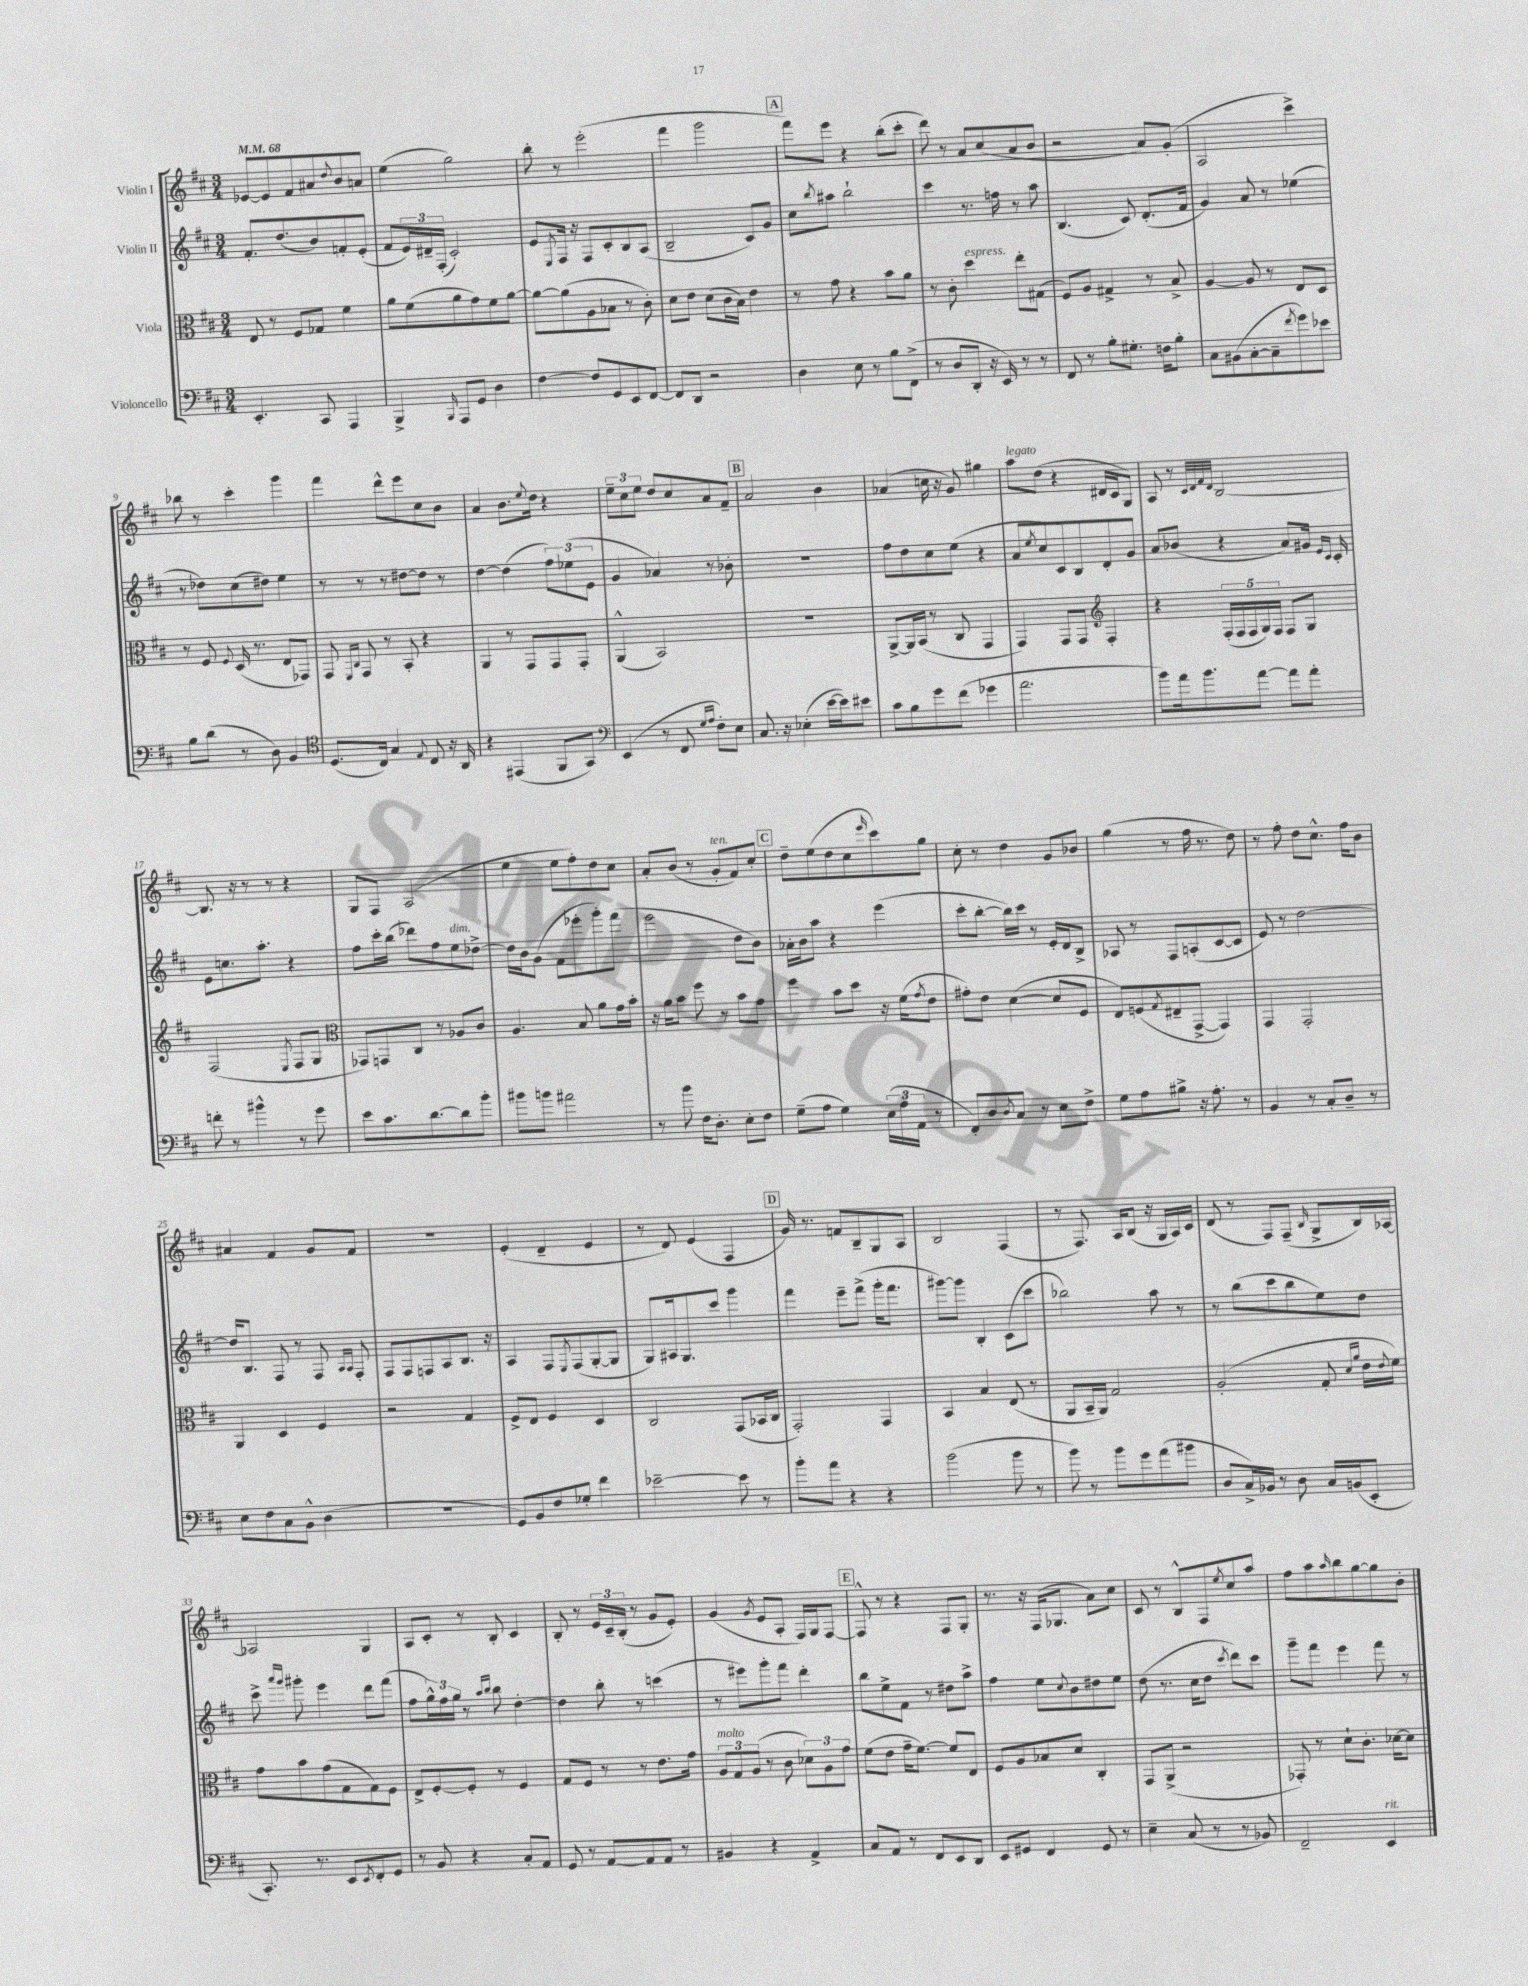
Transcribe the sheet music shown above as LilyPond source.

<<
\new StaffGroup <<
\new Staff = "s0" \with { instrumentName = "Violin I" } {
    \clef treble \key d \major \numericTimeSignature \time 3/4 \tempo 4 = 68
    ees'8~ ees'8 fis'8 ais'8 \appoggiatura { d''8 } b'8 a'8 |
    e''4( g''2) |
    b''8-. r8 e'''2-.( |
    fis'''4 g'''2 |
    \mark \markup { \box "A" } fis'''8) e'''8 r4 b''8-.( cis'''8-. |
    d'''8) r8 a'8 cis''8( a'8 b'8 |
    r2 a'8) g'8-.( |
    a2 cis'''4->) |
    bes''8 r8 cis'''4-. g'''4 |
    fis'''4 d'''8-^ e'''8 cis''8 b'8 |
    a'4 b'8. \appoggiatura { e''8 } d''16 r4 |
    \tuplet 3/2 { e''8-- cis''8 e''8 } d''8 cis''8 a'8 fis'8-- |
    \mark \markup { \box "B" } a'2 b'4 |
    aes'4( c''16 r16 g'8) gis''4 |
    a''8^\markup { \italic "legato" } d''8( r4 dis'16 cis'16 g8) |
    a8 r8 \grace { cis'32 d'32 fis'32 d'32 } b2~ |
    b8. r16 r8 r8 r4 |
    g8 fis8 a2( |
    e''4 e''8 fis''8-.) d''8 cis''8 |
    a'8-. b'8( r8 g'8-.^\markup { \italic "ten." } fis'8) cis''8-. |
    \mark \markup { \box "C" } d''8-- e''8( d''8 cis''8 \grace { e'''16 } cis'''8) g''8 |
    cis''8-. r8 d''4 g'8 bes'8 |
    g''4( r8 fis''16 r8. d''8) |
    r8 fis''8-. d''8 cis''8.-^ fis''16 b'8 |
    ais'4 fis'4 g'8 fis'8 |
    R2. |
    e'4-.( d'4-- e'4 |
    r8 d'8) e'4( fis4 |
    \mark \markup { \box "D" } g'16) r8. f'8 b8-- g8 a8 |
    b2 fis4( |
    r8 fis8.) a16 b8( r16 g16 a16) cis'16 |
    d'8( r8 fis8) fis8--( \grace { b16 } g8-> b16) aes16~ |
    aes2 g4 |
    a8 cis'8-. r8 b8-. cis'4 |
    b8-. r8 \tuplet 3/2 { e'16 cis'16-- b16-.( } r8 g'8 e'8-.) |
    g'4( \acciaccatura { g'8 } e'8 a8-. fis16) g16 fis8~ |
    \mark \markup { \box "E" } fis8-^ r8 r4 fis8 g8-. |
    r8. r16 fis16( ges8. a'8) cis''8 |
    cis'8 r8 b8-^ fis8 \acciaccatura { e''8 } cis''8 a''8 |
    fis''8 a''8 \grace { a''16 } b''8 g''8~ g''8 b'8-. \bar "|." |
}
\new Staff = "s1" \with { instrumentName = "Violin II" } {
    \clef treble \key d \major \numericTimeSignature \time 3/4
    fis'8.-. d''8.( b'8) f'8-. e'8-.( |
    fis'8 \tuplet 3/2 { e'16) dis'16-- fis16-.( } cis'2-.) |
    e'8 \acciaccatura { e8 } fis16 r16 fis8 cis'8-. b8 a8( |
    b2-- cis'8) g'8 |
    \mark \markup { \box "A" } cis''8 \acciaccatura { b''8 } ais''8 b''2-! |
    cis'''4 r8. f''16 r8 a''8 |
    b4.( cis'8) d'8.-.( fis'16 |
    g'4) a'8 r8 ees''4( |
    r8 des''8) cis''8( dis''8) e''4 |
    r8 r8 r8 dis''8~ dis''8 r8 |
    d''4~ d''4( \tuplet 3/2 { fis''8) ees''8( e'8 } |
    g'4 aes'4) r8 bes'8-. |
    \mark \markup { \box "B" } R2. |
    fis''8 d''8 cis''8 e''8( r4 |
    a'8 \acciaccatura { e''8 } cis''8 cis'8) b8 d'8-. g'8 |
    a'8 bes'8( r4 a'8) gis'16 \grace { e'16 cis'16 } cis'16-. |
    e'8 c''8. a''8.-. r4 |
    fis''8 cis'''16-. b''16( des'''8) fis''8 e''8^\markup { \italic "dim." } des''8~-> |
    des''16 b'16 g'8( fis'8 ees'''8-. g'''8-.) fis'''8( |
    e'''2 d''8 b'8) |
    \mark \markup { \box "C" } aes'16-. b'16 a''8 r4 e'''4( |
    cis'''8-. b''8~-. b''16) cis'''16 r8 e'16-. d'16 b8-> |
    aes8 r8 fis8 a8-.( cis'8~ cis'8 |
    e'8) r8 d''2~ |
    d''16 b8. fis8 r8 fis8 \grace { a16 a16 } fis8-. |
    fis8 fis8 f8 a8 b8. r16 |
    a4 fis8 \acciaccatura { e8 } fis8( g8~-. g8 |
    g8) ais16 g8. cis'''8 g'''4 |
    \mark \markup { \box "D" } fis'''4 e'''8-- fis'''8->( g'''16-. fis'''8. |
    gis'''8~) gis'''8 b4-. cis'8( cis'''8 |
    bes''2) a''8 r8 |
    r8 b''8( cis'''8 b''8 e''8) d''8 |
    cis'''8-> \grace { a'''16 g'''16 } gis'''8-. e'''4 d'''8 fis'''8( |
    fis''8 \tuplet 3/2 { g''16-^) fis''16 g''16 } r8 \grace { a''16 b''16 } b''8 d''4~-. |
    d''4 b''8-. r8 c'''4( |
    r8 eis'''8) g'''8-. fis'''8 d'''4-. |
    \mark \markup { \box "E" } b''8 e''8-> fis'8 r8 dis''8 a''8-> |
    fis''4 e''8 \appoggiatura { cis''8 } b'8 dis''8 e''8 |
    d''8( r8. cis''16 d''8 \acciaccatura { cis'''8 } d'''8) cis'''8 |
    g'''8-- fis'''8 e'''4 fis'''8 r8 \bar "|." |
}
\new Staff = "s2" \with { instrumentName = "Viola" } {
    \clef alto \key d \major \numericTimeSignature \time 3/4
    e8 r8 fis8 ges8 fis'4 |
    a'8 fis'8( a'8 g'8) fis'8 a'8~ |
    a'8~ a'8( a8 bes8 r8 cis'8-.) |
    d'8 e'8 d'8( cis'16 b16) e'4 |
    \mark \markup { \box "A" } r8 g'8 r4 b'8 a'8 |
    r8 cis'8-. d''4^\markup { \italic "espress." } e''8-. gis8( |
    fis8) a8 gis4-> r8 b8-> |
    a4~ a8 r8 e8 d8 |
    r8 fis8 \appoggiatura { fis8 } d16( r8. e8 ges,8) |
    g,8 \grace { fis,16 cis16 } g,8 r8 b,8-. r4 |
    a,4 r8 g,8 g,8 g,8-. |
    a,4-^( b,2) |
    \mark \markup { \box "B" } R2. |
    a,8~-> a,16 b,16( r8 cis8 g,4 |
    g,4) g,8 g,8 \clef treble fis4-. |
    r4 \tuplet 5/4 { fis16-.( fis16 fis16 g16) fis16 } fis8 g8 |
    fis2( \acciaccatura { e8 } fis8 g8 |
    \clef alto ges,8) g,8 cis8 r8 aes8 cis'8 |
    a4. b8 a'8 g'16 b'16-. |
    r16 a'16 b'8 fis''8 r8 b'8 g'8 |
    \mark \markup { \box "C" } fis''4 b'8 d''8 r16 fis'16( \acciaccatura { g'8 } e'8 |
    gis'8-.) e'8 d'4~( d'8 fis8 |
    e8) f8( \acciaccatura { g8 } eis8-- g,8~-> g,4) |
    g,4 g,2-. |
    a,4 d4 fis4 |
    r2 g4 |
    fis8-> e8 fis4 d4 |
    cis2 g,8( bes,16 cis16 |
    \mark \markup { \box "D" } g,2-.) g,4 |
    b,4 b4 e8( r8 |
    a,8 b,16-- a,16) g2 |
    a2-.( g8-. \grace { d'16 a'16 } e'16 \appoggiatura { e'8 } fis'16) |
    g'8 b'8 g'8( g8 g8) fis8 |
    e8-> fis8~-. fis8-. r8 fis4 |
    g8 fis8 r8 r8 e'8. g'16 |
    \tuplet 3/2 { a8^\markup { \italic "molto" } g8 a8( } r8 cis'8 \tuplet 3/2 { des'8) a8 g'8 } |
    \mark \markup { \box "E" } fis'8( e'8 g'16-- fis'8.~) fis'8 e8 |
    fis8 a8 bes8 d'8 cis4-. |
    g,8 a,8->( r2 |
    ges,8-.) r8 d'8-! cis'8.-. des'16~ des'8 \bar "|." |
}
\new Staff = "s3" \with { instrumentName = "Violoncello" } {
    \clef bass \key d \major \numericTimeSignature \time 3/4
    e,4.-. cis,8 a,,4 |
    b,,4-> \grace { b,,16 } a,,8 g,8 d4 |
    fis4~ fis8 g,8 e,8 fis,8~ |
    fis,8 d,8 r2 |
    \mark \markup { \box "A" } d4 e8 r8 b8 fis,8->( |
    r8 d8 d,8-. r16 e,16) r8 r8 |
    fis,8 r8 b8-. gis8.-. f16 b8-. |
    cis8 bis,8( cis8~-. cis8-- \acciaccatura { fis'8 } g'8) ees'8 |
    b8 d'8( r8 d8) b,4 |
    \clef tenor d8.( cis16) g4 \appoggiatura { e8 } cis8 r16 a,16 |
    r4 eis,4( fis,8 g,8) |
    \clef bass e,4( r8 fis,8 \grace { g16 a16 } fis8-.) e8 |
    \mark \markup { \box "B" } cis8. r16 ees4-.( e'16~ e'16) eis'8 |
    cis'8 b8 g'8 fis'8( ges'4 |
    a'2. |
    b'8) a'16 b'8. a'8~ a'8 a'8-. |
    f'8-. r8 bis'4-^ r8 g'8 |
    e'8 cis'8. d'8.~ d'8 b'8-. |
    bis'8 b'8 ais'2 |
    r8 b'8 fis16 d8.-. e8-. fis8 |
    \mark \markup { \box "C" } g8--( a8 g4) \tuplet 3/2 { e16( a16 a,16 } r8 |
    fis,8-.) d8 \acciaccatura { d8 } cis8 r8 e8 fis8-> |
    g8 a8 bis8-> r16 a8.-. r8 |
    b,4 r8 cis8-. d8-- r8 |
    e8 fis8 cis8 b,8-^ d4( |
    R2. |
    g,8) b,8 fis8 ges8-. fis'4 |
    ees'2~-- ees'8 r8 |
    \mark \markup { \box "D" } b'8-. a'8 r4 r4 |
    b'2( b'8 r8 |
    b'8) r8 b'8 g'8 a'8( bis'8 |
    d8 cis16->) bes,16 r8 d8 cis16 b,16( e,8-. |
    cis,8.-.) r8. e,8 \acciaccatura { e,8 } fis,8-. g,8 |
    r8 b,8 r4 cis8-. a,8 |
    g,8 r8 a,8~ a,8 a,8 r8 |
    bis,4 r4 a,4-> |
    \mark \markup { \box "E" } cis8 a,8 r8 fis,8 e,8 d,8 |
    e,8 gis,8 fis,4 gis,8 r8 |
    e4-- cis8( r8 r8 bes,8) |
    fis,2-- e,4^\markup { \italic "rit." } \bar "|." |
}
>>
>>
